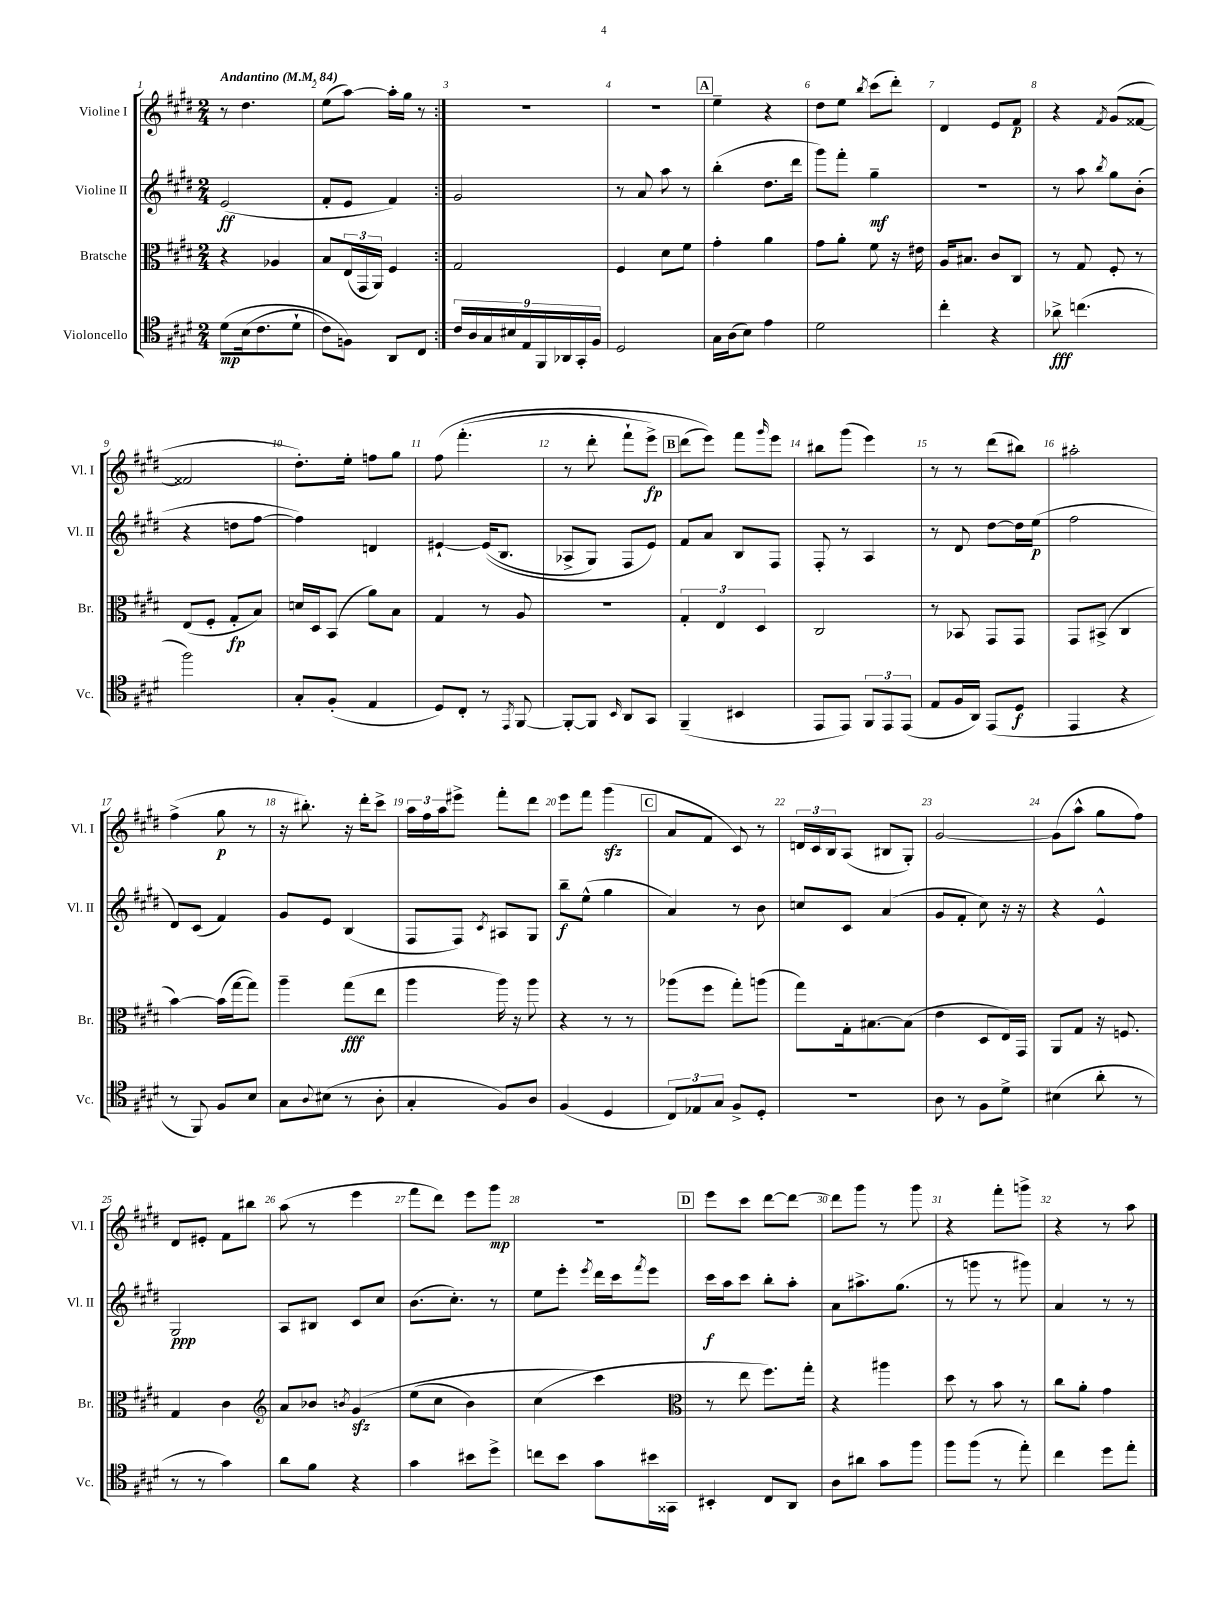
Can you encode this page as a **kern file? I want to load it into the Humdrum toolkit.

**kern	**kern	**kern	**kern
*staff4	*staff3	*staff2	*staff1
*clefC4	*clefC3	*clefG2	*clefG2
*k[f#c#g#d#]	*k[f#c#g#d#]	*k[f#c#g#d#]	*k[f#c#g#d#]
*M2/4	*M2/4	*M2/4	*M2/4
*MM84	*MM84	*MM84	*MM84
&(8d#	4r	(2e	8r
(16B	.	.	4.dd#
8.c#	.	.	.
.	4A-	.	.
8d#`	.	.	.
=	=	=	=
8c#)	8B	8f#'	(8ee
8F&)	(24E	8e	[8aa)
.	24GG#	.	.
.	24AA)	.	.
8AA	4F#	4f#)	16aa']
.	.	.	16gg#
8C#	.	.	8r
=:|!	=:|!	=:|!	=:|!
18c#	2G#	2g#	2r
18A	.	.	.
18G#	.	.	.
18B#	.	.	.
18E	.	.	.
18FF#	.	.	.
18AA-	.	.	.
18GG#'	.	.	.
18F#	.	.	.
=	=	=	=
2D#	4F#	8r	2r
.	.	8a	.
.	8d#	8aa	.
.	8f#	8r	.
=	=	=	=
16G#	4g#'	(4bb'	4ee~
(16A	.	.	.
8B)	.	.	.
4e	4a	8.dd#	4r
.	.	16ddd#	.
=	=	=	=
2d#	8g#	8ggg#)	8dd#
.	8a'	8fff#'	8ee
.	.	.	8qbb
.	8f#	4gg#~	(8ccc#
.	16r	.	8ddd#')
.	16e#	.	.
=	=	=	=
4cc#'	16A	2r	4d#
.	8.B#	.	.
4r	8c#	.	8e
.	8C#	.	8f#
=	=	=	=
8a-^	8r	8r	4r
(4.cc	8G#	8aa	.
.	.	8qbb	8qf#
.	8F#'	8gg#	(8g#
.	8r	(8b'	[8f##
=	=	=	=
2ff#)	(8E	4r	2f##]
.	8F#'	.	.
.	8G#'	8dd	.
.	8B)	[8ff#	.
=	=	=	=
8G#'	16d	4ff#])	8.dd#')
.	16D#	.	.
(8F#'	(8BB	.	.
.	.	.	16ee'
4E	8a)	4d	8ff
.	8B	.	8gg#
=	=	=	=
8D#)	4G#	[4e#`	&(8ff#
8C#'	.	.	(4.fff#'
8r	8r	&((16e#]	.
.	.	8.B	.
8qEE	.	.	.
[8FF#	8A	.	.
=	=	=	=
8FF#'_	2r	8A-^	8r
8FF#]	.	8G#)	8ddd#'
16qqBB	.	.	.
8AA	.	8F#	8fff#`
8GG#	.	8e&)	8eee^)
=	=	=	=
(4FF#~	6G#'	8f#	(8ddd#
.	.	8a	8eee)&)
.	6E	.	.
4BB#	.	8B	8fff#
.	6D#	.	.
.	.	.	16qqggg#
.	.	8F#	8eee
=	=	=	=
8EE	2C#	8F#'	8bb#
8EE)	.	8r	(8ggg#
12FF#	.	4A	4eee)
12EE	.	.	.
(12EE	.	.	.
=	=	=	=
8E	8r	8r	8r
16F#	8BB-	8d#	8r
16AA)	.	.	.
(8EE	8GG#	[8dd#	(8ddd#
8D#	8GG#	16dd#]	8bb#)
.	.	(16ee	.
=	=	=	=
4EE	8GG#	2ff#	2aa#'
.	(8BB#^	.	.
4r	4C#	.	.
=	=	=	=
8r	[4b)	8d#)	(4ff#^
8FF#)	.	(8c#	.
8F#	(16b]	4f#)	8gg#
.	[16gg#	.	.
8B	8gg#])	.	8r
=	=	=	=
8G#	4aa~	8g#	16r
.	.	.	8.bb#')
8qqA	.	.	.
(8B#	.	8e	.
8r	(8gg#	(4B	16r
.	.	.	16ddd#'
8A'	8ee	.	8ccc#^
=	=	=	=
4G#'	4aa	8F#	24aa
.	.	.	24ff#
.	.	.	24aa
.	.	8F#)	8eee#^
.	.	8qc#	.
8F#)	16aa)	8A#	8fff#'
.	16r	.	.
8A	8aa	8G#	8ddd#
=	=	=	=
(4F#	4r	8bb~	8eee
.	.	(8ee^^	8fff#
4D#	8r	4gg#	(4ggg#
.	8r	.	.
=	=	=	=
12C#)	(8aa-	4a)	8a
12E-	.	.	.
.	8ff#	.	8f#
12G#	.	.	.
8F#^	8gg#')	8r	8c#)
8D#'	(8aa	8b	8r
=	=	=	=
2r	8gg#)	8cc	24d
.	.	.	24c#
.	.	.	24B
.	16G#'	8c#	(8A
.	[8.B#	.	.
.	.	(4a	8B#
.	(8B#]	.	8G#')
=	=	=	=
8A	4e	8g#	[2g#
8r	.	8f#'	.
8F#	8D#	8cc#)	.
8d#^	16E)	16r	.
.	16GG#	16r	.
=	=	=	=
(4B#	8AA	4r	(8g#]
.	8G#	.	8aa^^
8a'	16r	4e^^	8gg#
.	8.F	.	.
8r	.	.	8ff#)
=	=	=	=
8r	4G#	2G#	8d#
8r	.	.	8e#'
4g#)	4c#	.	8f#
.	.	.	8bb#
=	=	=	=
*	*clefG2	*	*
8a	8a	8A	(8aa
8f#	8b-	8B#	8r
.	8qb	.	.
4r	&(4g#	8c#	4eee
.	.	8cc#	.
=	=	=	=
4g#	(8ee	(8.b	8fff#
.	8cc#	.	8ddd#)
.	.	8.cc#')	.
8b#	4b)	.	8eee
8dd#^	.	8r	8ggg#
=	=	=	=
8cc	(4cc#	8ee	2r
8b	.	8eee'	.
.	.	8qeee	.
8g#	4ccc#&)	16ddd#	.
.	.	16ccc#	.
.	.	8qfff#	.
16b#	.	8eee	.
16GG##	.	.	.
=	=	=	=
*	*clefC3	*	*
4BB#'	8r	16ccc#	8eee
.	.	16aa	.
.	8ee	8ccc#	8ccc#
8C#	8.ff#)	8bb'	[8ddd#
8AA	.	8aa'	8ddd#_
.	16gg#'	.	.
=	=	=	=
8A	4r	8a	8ddd#]
8a#	.	8.aa#^	8ggg#
8g#	4aa#	.	8r
.	.	(8.gg#	.
8ff#	.	.	8ggg#
=	=	=	=
8ff#	8dd#	8r	4r
(8ff#	8r	8ggg	.
8r	8b	8r	8fff#'
8ee')	8r	8ggg#)	8ggg^
=	=	=	=
4cc#	8cc#	4a	4r
.	8a'	.	.
8dd#	4g#	8r	8r
8ee'	.	8r	8aa
==	==	==	==
*-	*-	*-	*-
